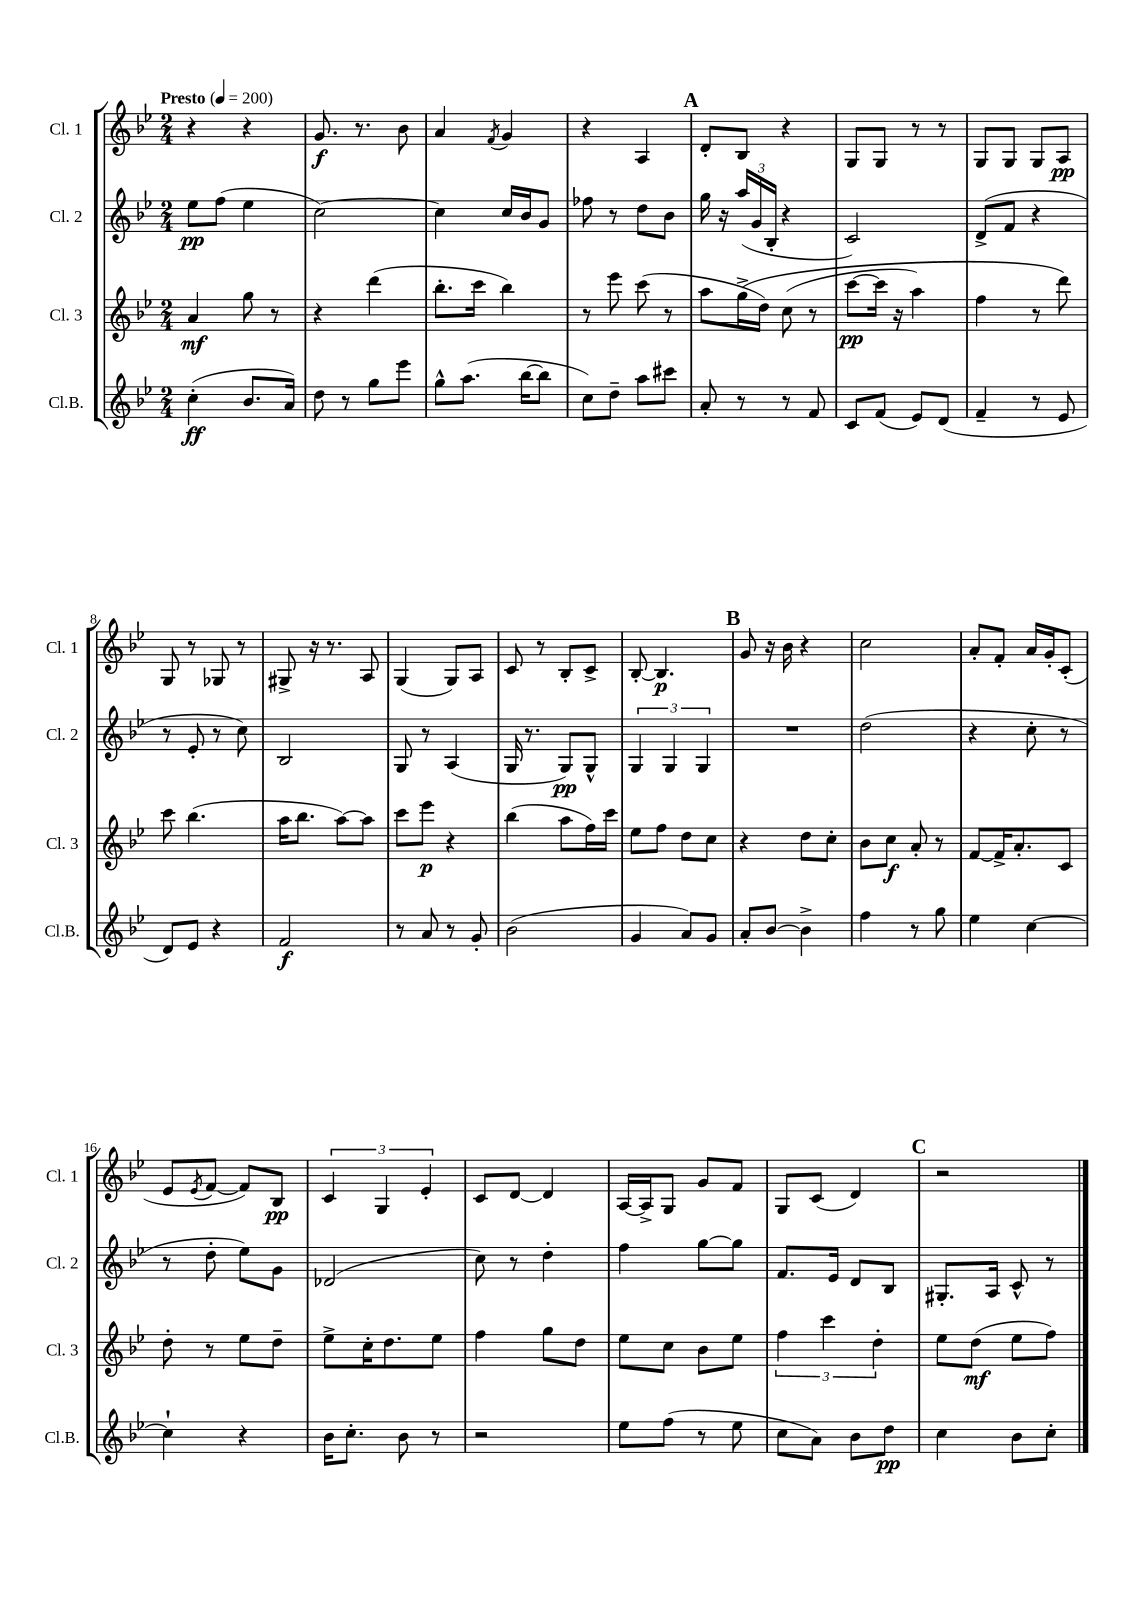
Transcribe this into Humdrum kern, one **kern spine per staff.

**kern	**kern	**kern	**kern
*staff4	*staff3	*staff2	*staff1
*clefG2	*clefG2	*clefG2	*clefG2
*k[b-e-]	*k[b-e-]	*k[b-e-]	*k[b-e-]
*M2/4	*M2/4	*M2/4	*M2/4
*MM200	*MM200	*MM200	*MM200
(4cc'\	4a/	8ee-\L	4r
.	.	(8ff\J	.
8.b-/L	8gg\	4ee-\	4r
.	8r	.	.
16a/Jk)	.	.	.
=	=	=	=
8dd\	4r	[2cc\)	8.g/
8r	.	.	.
.	.	.	8.r
8gg\L	(4ddd\	.	.
8eee-\J	.	.	8b-\
=	=	=	=
8gg^^\L	8.bb-'\L	4cc\]	4a/
(8.aa\J	.	.	.
.	16ccc\Jk	.	.
.	.	.	8qf/
.	4bb-\)	16cc/LL	4g/
[16bb-\LK	.	16b-/J	.
8bb-\]J	.	8g/J	.
=	=	=	=
8cc\L)	8r	8ff-\	4r
8dd~\J	8eee-\	8r	.
8aa\L	(8ccc\	8dd\L	4A/
8ccc#\J	8r	8b-\J	.
=	=	=	=
8a'/	8aa\L	16gg\	8d'/L
.	.	16r	.
8r	&(16gg^\L	(24aa/LL	8B-/J
.	.	24g/	.
.	16dd\JJ)	.	.
.	.	24B-'/JJ	.
8r	(8cc\	4r	4r
8f/	8r	.	.
=	=	=	=
8c/L	[8ccc\L	2c/)	8G/L
(8f/J	16ccc\]Jk	.	8G/J
.	16r	.	.
8e-/L)	4aa\)	.	8r
(8d/J	.	.	8r
=	=	=	=
4f~/	4ff\	(8d^/L	8G/L
.	.	8f/J	8G/J
8r	8r	4r	8G/L
8e-/	8ddd\&)	.	8A/J
=	=	=	=
8d/L)	8ccc\	8r	8G/
8e-/J	(4.bb-\	8e-'/	8r
4r	.	8r	8G-/
.	.	8cc\)	8r
=	=	=	=
2f/	16aa\LK	2B-/	8G#^/
.	8.bb-\J	.	.
.	.	.	16r
.	.	.	8.r
.	[8aa\L)	.	.
.	8aa\]J	.	8A/
=	=	=	=
8r	8ccc\L	8G/	(4G/
8a/	8eee-\J	8r	.
8r	4r	(4A/	8G/L)
8g'/	.	.	8A/J
=	=	=	=
(2b-\	(4bb-\	16G/	8c/
.	.	8.r	.
.	.	.	8r
.	8aa\L	8G/L)	8B-'/L
.	16ff\L)	8G^^/J	8c^/J
.	16ccc\JJ	.	.
=	=	=	=
4g/	8ee-\L	6G/	[8B-'/
.	8ff\J	.	4.B-/]
.	.	6G/	.
8a/L)	8dd\L	.	.
.	.	6G/	.
8g/J	8cc\J	.	.
=	=	=	=
8a'/L	4r	2r	8g/
[8b-/J	.	.	16r
.	.	.	16b-\
4b-^\]	8dd\L	.	4r
.	8cc'\J	.	.
=	=	=	=
4ff\	8b-\L	(2dd\	2cc\
.	8cc\J	.	.
8r	8a'/	.	.
8gg\	8r	.	.
=	=	=	=
4ee-\	[8f/L	4r	8a'/L
.	16f^/]K	.	8f'/J
.	8.a'/	.	.
[4cc\	.	8cc'\	16a/LL
.	.	.	16g'/J
.	8c/J	8r	(8c'/J
=	=	=	=
4cc`\]	8dd'\	8r	8e-/L
.	.	.	8qe-/
.	8r	8dd'\	[8f/J
4r	8ee-\L	8ee-\L)	8f/]L)
.	8dd~\J	8g\J	8B-/J
=	=	=	=
16b-\LK	8ee-^\L	(2d-/	6c/
8.cc'\J	.	.	.
.	16cc'\K	.	.
.	.	.	6G/
.	8.dd\	.	.
8b-\	.	.	.
.	.	.	6e-'/
8r	8ee-\J	.	.
=	=	=	=
2r	4ff\	8cc\)	8c/L
.	.	8r	[8d/J
.	8gg\L	4dd'\	4d/]
.	8dd\J	.	.
=	=	=	=
8ee-\L	8ee-\L	4ff\	[16A/LL
.	.	.	16A^/]J
(8ff\J	8cc\J	.	8G/J
8r	8b-\L	[8gg\L	8g/L
8ee-\	8ee-\J	8gg\]J	8f/J
=	=	=	=
8cc\L	6ff\	8.f/L	8G/L
8a\J)	.	.	(8c/J
.	6ccc\	.	.
.	.	16e-/Jk	.
8b-\L	.	8d/L	4d/)
.	6dd'\	.	.
8dd\J	.	8B-/J	.
=	=	=	=
4cc\	8ee-\L	8.G#'/L	2r
.	(8dd\J	.	.
.	.	16A/Jk	.
8b-\L	8ee-\L	8c^^/	.
8cc'\J	8ff\J)	8r	.
==	==	==	==
*-	*-	*-	*-
